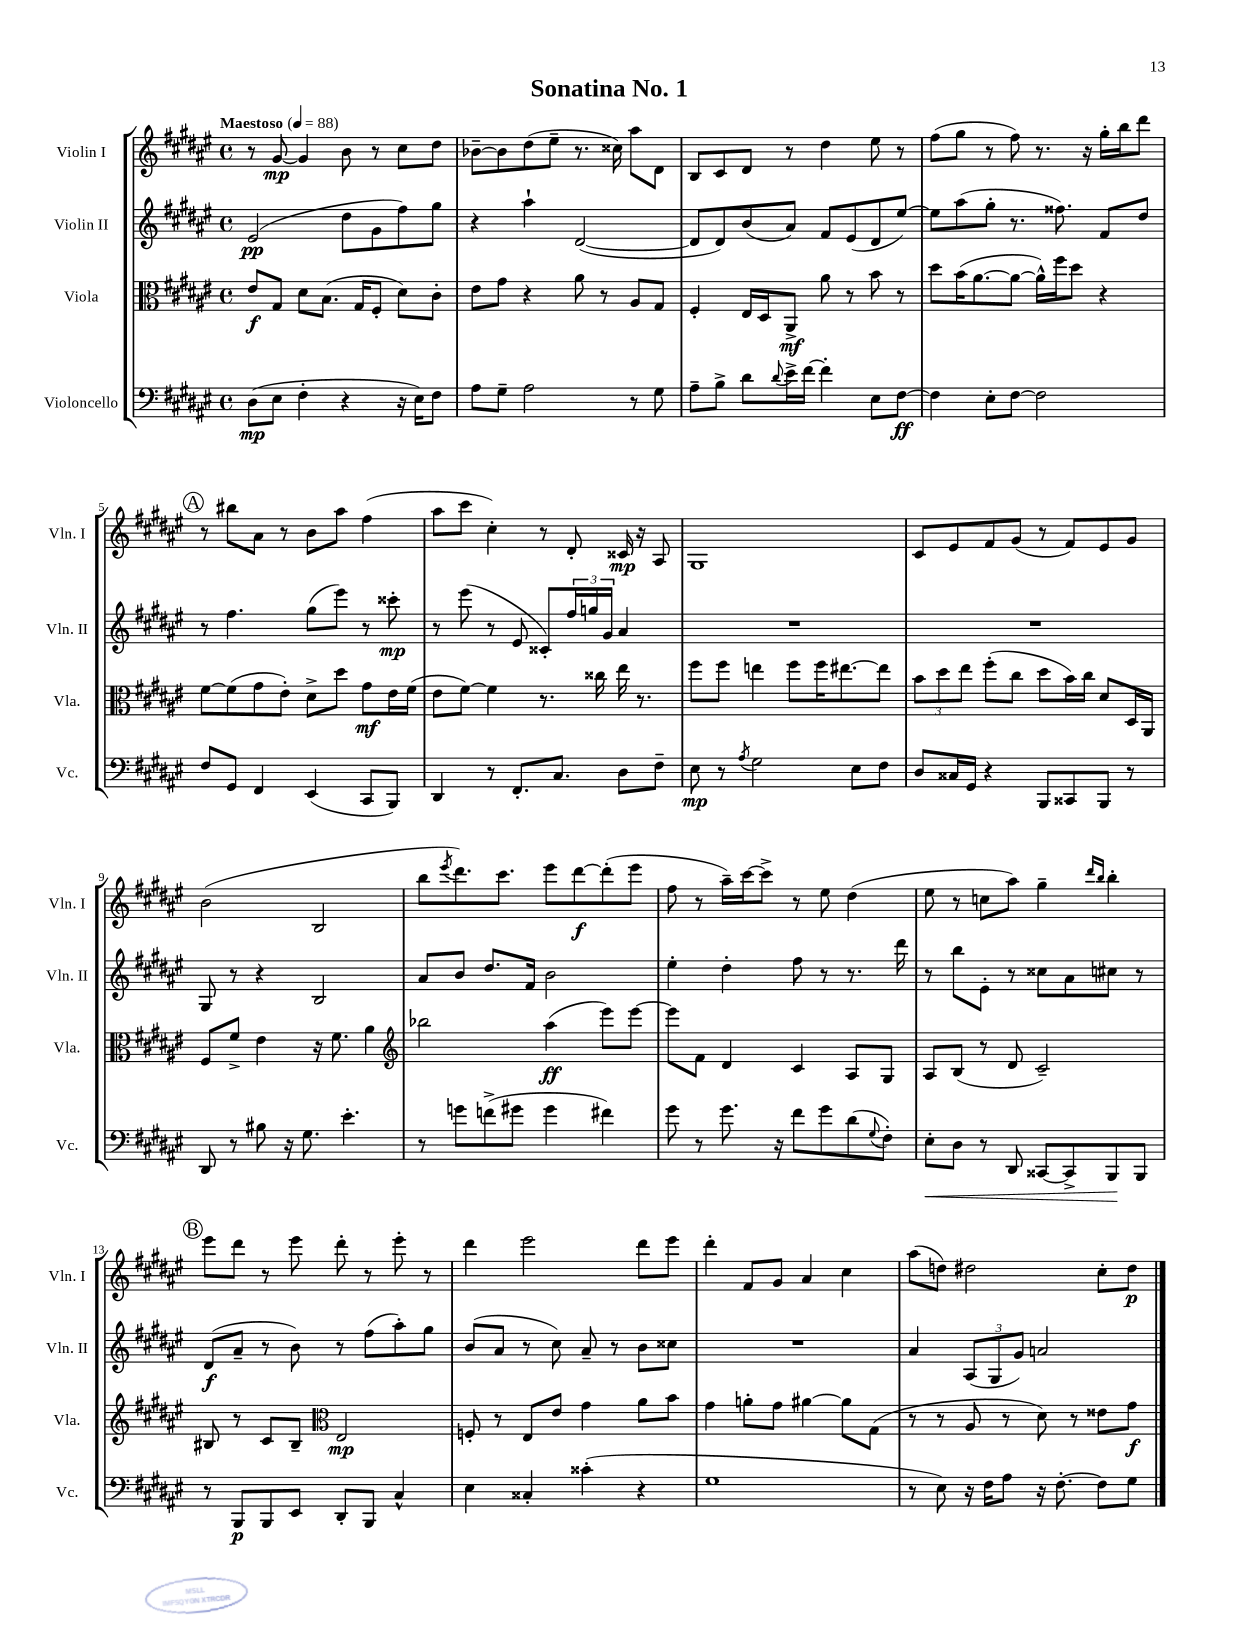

**kern	**kern	**kern	**kern
*staff4	*staff3	*staff2	*staff1
*clefF4	*clefC3	*clefG2	*clefG2
*k[f#c#g#d#a#e#]	*k[f#c#g#d#a#e#]	*k[f#c#g#d#a#e#]	*k[f#c#g#d#a#e#]
*M4/4	*M4/4	*M4/4	*M4/4
*met(c)	*met(c)	*met(c)	*met(c)
*MM88	*MM88	*MM88	*MM88
(8D#\L	8e#/L	(2e#/	8r
8E#\J	8G#/J	.	[8g#/
4F#'\	8d#\L	.	4g#/]
.	(8.B\J	.	.
4r	.	8dd#\L	8b\
.	16G#/LK	.	.
.	8F#'/J	8g#\	8r
16r	8d#\L)	8ff#\)	8cc#\L
16E#\LK)	.	.	.
8F#\J	8c#'\J	8gg#\J	8dd#\J
=	=	=	=
8A#\L	8e#\L	4r	[8b-~\L
8G#~\J	8g#\J	.	8b-\]
2A#\	4r	4aa#`\	(8dd#\
.	.	.	8ee#~\J
.	8a#\	([2d#/	8.r
.	8r	.	.
.	.	.	16cc##\)
8r	8A#/L	.	8aa#\L
8G#\	8G#/J	.	8d#\J
=	=	=	=
8A#~\L	4F#'/	8d#/]L	8B/L
8B^\J	.	8d#/)	8c#/
8d#\L	16E#/LL	(8b/	8d#/J
.	16D#/J	.	.
8qqd#/	.	.	.
16e#^\L	8AA#^/J	8a#/J)	8r
[16f#\JJ	.	.	.
4f#'\]	8a#\	8f#/L	4dd#\
.	8r	(8e#/	.
8E#\L	8b\	8d#/	8ee#\
[8F#\J	8r	[8ee#/J)	8r
=	=	=	=
4F#\]	8dd#\L	8ee#\]L	(8ff#\L
.	(16b\K	(8aa#\	8gg#\J
.	[8.a#\	.	.
8E#'\L	.	8gg#'\J	8r
[8F#\J	8a#\_J	8.r	8ff#\)
2F#\]	16a#^^\]LL)	.	8.r
.	16ff#\J	8.ff##\)	.
.	8dd#\J	.	.
.	.	.	16r
.	4r	8f#/L	16gg#'\LL
.	.	.	16bb\J
.	.	8dd#/J	8ddd#\J
=	=	=	=
8F#/L	[8f#\L	8r	8r
8GG#/J	(8f#\]	4.ff#\	8bb#\L
4FF#/	8g#\	.	8a#\J
.	8e#'\J)	.	8r
(4EE#/	8d#^\L	(8gg#\L	8b\L
.	8dd#\J	8eee#\J)	8aa#\J
8CC#/L	8g#\L	8r	(4ff#\
8BBB/J)	16e#\L	8ccc##'\	.
.	(16f#\JJ	.	.
=	=	=	=
4DD#/	8e#\L	8r	8aa#\L
.	[8f#\J)	(8eee#\	8ccc#\J
8r	4f#\]	8r	4cc#'\)
8.FF#'/L	.	8e#/	.
.	8.r	8c##'/L)	8r
8.C#/J	.	.	.
.	.	24ff#/L	8d#'/
.	.	24gg/	.
.	16cc##\	.	.
.	.	24g#/JJ	.
8D#\L	16ee#\	4a#/	16c##/
.	8.r	.	16r
8F#~\J	.	.	8A#/
=	=	=	=
8E#\	8ff#\L	1r	1G#
8r	8ff#\J	.	.
8qA#/	.	.	.
2G#\	4ee\	.	.
.	8ff#\L	.	.
.	16ff#\K	.	.
.	[8.ee#\	.	.
8E#\L	.	.	.
8F#\J	8ee#\]J	.	.
=	=	=	=
8D#/L	12b\L	1r	8c#/L
.	12dd#\	.	.
16C##/L	.	.	8e#/
.	12ee#\J	.	.
16GG#/JJ	.	.	.
4r	(8ff#'\L	.	8f#/
.	8cc#\J	.	(8g#/J
8BBB/L	8dd#\L	.	8r
8CC##/	16b\L)	.	8f#/L)
.	16cc#\JJ	.	.
8BBB/J	8d#/L	.	8e#/
8r	16D#/L	.	8g#/J
.	16AA#/JJ	.	.
=	=	=	=
8DD#/	8F#/L	8G#/	(2b\
8r	8f#^/J	8r	.
8B#\	4e#\	4r	.
16r	.	.	.
8.G#\	.	.	.
.	16r	2B/	2B/
.	8.f#\	.	.
4.e#'\	.	.	.
.	4a#\	.	.
=	=	=	=
*	*clefG2	*	*
8r	2bb-\	8a#/L	8bb\L
.	.	.	8qeee#/
8g\L	.	8b/J	8.ddd#\)
(8f^\	.	8.dd#/L	.
.	.	.	8.ccc#\J
8g#\J	.	.	.
.	.	16f#/Jk	.
4g#\	(4aa#\	2b\	8eee#\L
.	.	.	[8ddd#\
4f#\)	8eee#\L)	.	(8ddd#'\]
.	[8eee#\J	.	8eee#\J
=	=	=	=
8g#\	8eee#\]L	4ee#'\	8ff#\
8r	8f#\J	.	8r
8.g#\	4d#/	4dd#'\	16aa#~\LL)
.	.	.	[16ccc#\J
.	.	.	8ccc#^\]J
16r	.	.	.
8f#\L	4c#/	8ff#\	8r
8g#\	.	8r	8ee#\
(8d#\	8A#/L	8.r	(4dd#\
8qqG#/	.	.	.
8F#'\J)	8G#/J	.	.
.	.	16ddd#\	.
=	=	=	=
8E#'\L	8A#/L	8r	8ee#\
8D#\J	(8B/J	8bb\L	8r
8r	8r	8e#'\J	8cc\L
8DD#/	8d#/	8r	8aa#\J)
[8CC##/L	2c#~/)	8cc##\L	4gg#~\
8CC##^/]	.	8a#\	.
.	.	.	16qqddd#/LL
.	.	.	16qqbb/JJ
8BBB/	.	8cc#\J	4bb'\
8BBB/J	.	8r	.
=	=	=	=
8r	8B#/	(8d#/L	8eee#\L
8BBB/L	8r	8a#~/J	8ddd#\J
8BBB/	8c#/L	8r	8r
8EE#/J	8B#~/J	8b\)	8eee#\
*	*clefC3	*	*
8DD#'/L	2E#/	8r	8ddd#'\
8BBB/J	.	(8ff#\L	8r
4C#^^/	.	8aa#'\)	8eee#'\
.	.	8gg#\J	8r
=	=	=	=
4E#\	8F'/	(8b/L	4ddd#\
.	8r	8a#/J	.
4C##'/	8E#/L	8r	2eee#\
.	8e#/J	8cc#\)	.
(4c##'\	4g#\	8a#~/	.
.	.	8r	.
4r	8a#\L	8b\L	8ddd#\L
.	8b\J	8cc##\J	8eee#\J
=	=	=	=
1G#	4g#\	1r	4ddd#'\
.	8a'\L	.	8f#/L
.	8g#\J	.	8g#/J
.	[4a#\	.	4a#/
.	8a#\]L	.	4cc#\
.	(8G#\J	.	.
=	=	=	=
8r	8r	4a#/	(8aa#\L
8E#\)	8r	.	8dd\J)
16r	8A#/	(12A#/L	2dd#\
16F#\LK	.	.	.
.	.	12G#/	.
8A#\J	8r	.	.
.	.	12g#/J)	.
16r	8d#\)	2a/	.
[8.F#'\	.	.	.
.	8r	.	.
8F#\]L	8e##\L	.	8cc#'\L
8G#\J	8g#\J	.	8dd#\J
==	==	==	==
*-	*-	*-	*-
